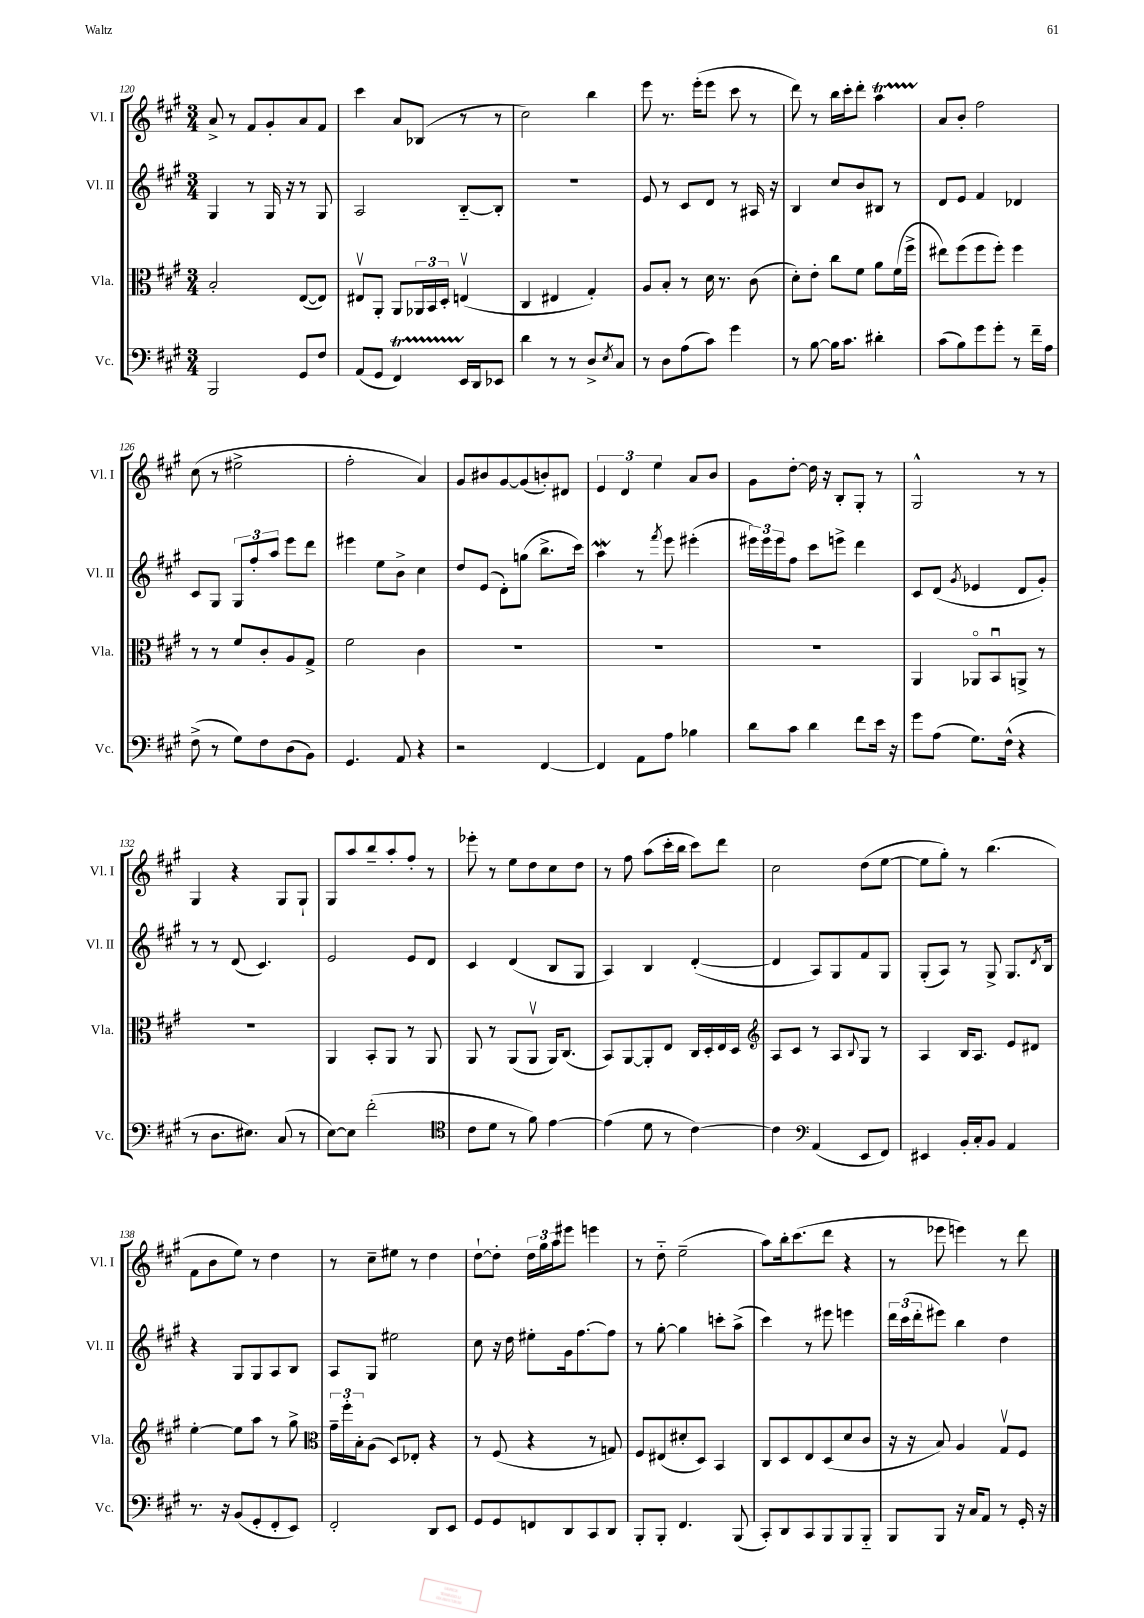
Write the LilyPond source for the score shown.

<<
\new StaffGroup <<
\new Staff = "s0" \with { instrumentName = "Vl. I" shortInstrumentName = "Vl. I" } {
    \clef treble \key a \major \numericTimeSignature \time 3/4
    a'8-> r8 fis'8 gis'8-. a'8 fis'8 |
    cis'''4 a'8 bes8( r8 r8 |
    cis''2) b''4 |
    e'''8 r8. e'''16-.( e'''8 cis'''8 r8 |
    d'''8) r8 b''16 cis'''16-. d'''8-. a''4\startTrillSpan |
    a'8\stopTrillSpan b'8-. fis''2 |
    cis''8( r8 eis''2-> |
    fis''2-. a'4) |
    gis'8 bis'8 gis'8~ gis'8( b'8-.) dis'8 |
    \tuplet 3/2 { e'4 d'4 e''4 } a'8 b'8 |
    gis'8 d''8~-. d''16 r16 b8-. gis8-. r8 |
    gis2-^ r8 r8 |
    gis4 r4 gis8 gis8-! |
    gis8 a''8 b''8-- a''8-. fis''8-. r8 |
    ees'''8-. r8 e''8 d''8 cis''8 d''8 |
    r8 fis''8 a''8( cis'''16-. b''16 cis'''8) d'''8 |
    cis''2 d''8( e''8~ |
    e''8 gis''8-.) r8 b''4.( |
    fis'8 b'8 e''8) r8 d''4 |
    r8 cis''8-- eis''8 r8 d''4 |
    d''8~-! d''8-. \tuplet 3/2 { d''16 gis''16 a''16 } eis'''8 e'''4 |
    r8 d''8-_ e''2--( |
    a''8) b''16-. cis'''8.( d'''8 r4 |
    r8 ees'''8 e'''4) r8 d'''8 \bar "|." |
}
\new Staff = "s1" \with { instrumentName = "Vl. II" shortInstrumentName = "Vl. II" } {
    \clef treble \key a \major \numericTimeSignature \time 3/4
    gis4 r8 gis16 r16 r8 gis8 |
    a2 b8~-_ b8-. |
    R2. |
    e'8 r8 cis'8 d'8 r8 ais16 r16 |
    b4 cis''8 b'8 bis8 r8 |
    d'8 e'8 fis'4 des'4 |
    cis'8 gis8 \tuplet 3/2 { gis8 fis''8-. a''8 } e'''8 d'''8 |
    eis'''4 e''8 b'8-> cis''4 |
    d''8 e'8( d'8-.) g''8( b''8.-> cis'''16) |
    a''4\mordent r8 \acciaccatura { fis'''8 } e'''8 eis'''4-.( |
    \tuplet 3/2 { eis'''16) eis'''16 eis'''16 } fis''8 cis'''8 e'''8-> d'''4 |
    cis'8 d'8( \acciaccatura { gis'8 } ees'4 d'8 gis'8-.) |
    r8 r8 d'8( cis'4.) |
    e'2 e'8 d'8 |
    cis'4 d'4( b8 gis8 |
    a4) b4 d'4~-.( |
    d'4 a8) gis8 fis'8 gis8 |
    gis8-.( a8) r8 gis8-> gis8. \acciaccatura { d'8 } b16 |
    r4 gis8 gis8 a8 b8 |
    a8 gis8 eis''2 |
    cis''8 r16 d''16 eis''8-. gis'16 fis''8.~ fis''8 |
    r8 gis''8~-. gis''4 c'''8-. a''8->( |
    cis'''4) r8 eis'''8 e'''4 |
    \tuplet 3/2 { d'''16 cis'''16( d'''16-. } eis'''8) b''4 d''4 \bar "|." |
}
\new Staff = "s2" \with { instrumentName = "Vla." shortInstrumentName = "Vla." } {
    \clef alto \key a \major \numericTimeSignature \time 3/4
    b2-. e8~( e8) |
    eis8\upbow a,8-. a,8 \tuplet 3/2 { aes,16 b,16 d16-. } e4\upbow( |
    cis4 eis4 gis4-.) |
    a8 b8-. r8 d'16 r8. cis'8( |
    d'8-.) e'8-. cis''8 fis'8 a'8 fis'16( fis''16-> |
    eis''8) fis''8( fis''8 fis''8-.) fis''4 |
    r8 r8 fis'8 cis'8-. a8 gis8-> |
    fis'2 cis'4 |
    R2. |
    R2. |
    R2. |
    a,4 aes,8\flageolet b,8\downbow a,8-> r8 |
    R2. |
    a,4 b,8-. a,8 r8 a,8 |
    a,8 r8 a,8( a,8\upbow a,16) cis8.( |
    b,8) a,8~ a,8-. e8 cis16 d16-. e16 d16 |
    \clef treble a8 cis'8 r8 a8 \appoggiatura { b8 } gis8 r8 |
    a4 b16 a8. e'8 dis'8 |
    e''4~-. e''8 a''8 r8 gis''8-> |
    \clef alto \tuplet 3/2 { gis'16-- fis''16-. b16-. } a8( d8) ees8-. r4 |
    r8 fis8( r4 r8 g8) |
    fis8 eis8( dis'8-. d8) b,4 |
    cis8 d8 e8 d8( d'8 cis'8 |
    r16 r16 b8) a4 gis8\upbow fis8 \bar "|." |
}
\new Staff = "s3" \with { instrumentName = "Vc." shortInstrumentName = "Vc." } {
    \clef bass \key a \major \numericTimeSignature \time 3/4
    b,,2 gis,8 fis8 |
    a,8( gis,8 fis,4\startTrillSpan) e,16 d,16\stopTrillSpan ees,8 |
    d'4 r8 r8 d8-> \acciaccatura { e8 } cis8 |
    r8 d8 a8( cis'8) gis'4 |
    r8 b8~ b16 cis'8. dis'4-. |
    cis'8( b8) gis'8 gis'8-. r8 fis'16-- a16 |
    fis8->( r8 gis8) fis8 d8( b,8) |
    gis,4. a,8 r4 |
    r2 fis,4~ |
    fis,4 a,8 a8 bes4 |
    d'8 cis'8 d'4 fis'8 e'16 r16 |
    gis'8 a8( gis8.) fis16-^( r4 |
    r8 d8. eis8.) cis8( r8 |
    e8~) e8 fis'2-.( |
    \clef tenor cis'8 d'8 r8 fis'8) e'4~ |
    e'4( d'8 r8 cis'4~) |
    cis'4 \clef bass a,4( e,8 fis,8) |
    eis,4 b,16-. cis16-. b,8 a,4 |
    r8. r16 b,8( gis,8-. fis,8-. e,8) |
    fis,2-. d,8 e,8 |
    gis,8 gis,8 f,8 d,8 cis,8 d,8 |
    b,,8-. b,,8-. fis,4. b,,8( |
    cis,8-.) d,8 cis,8 b,,8 b,,8 b,,8-_ |
    b,,8 b,,8 r16 cis16 a,8 r8 gis,16-. r16 \bar "|." |
}
>>
>>
\layout { \context { \Score currentBarNumber = #120 } }
